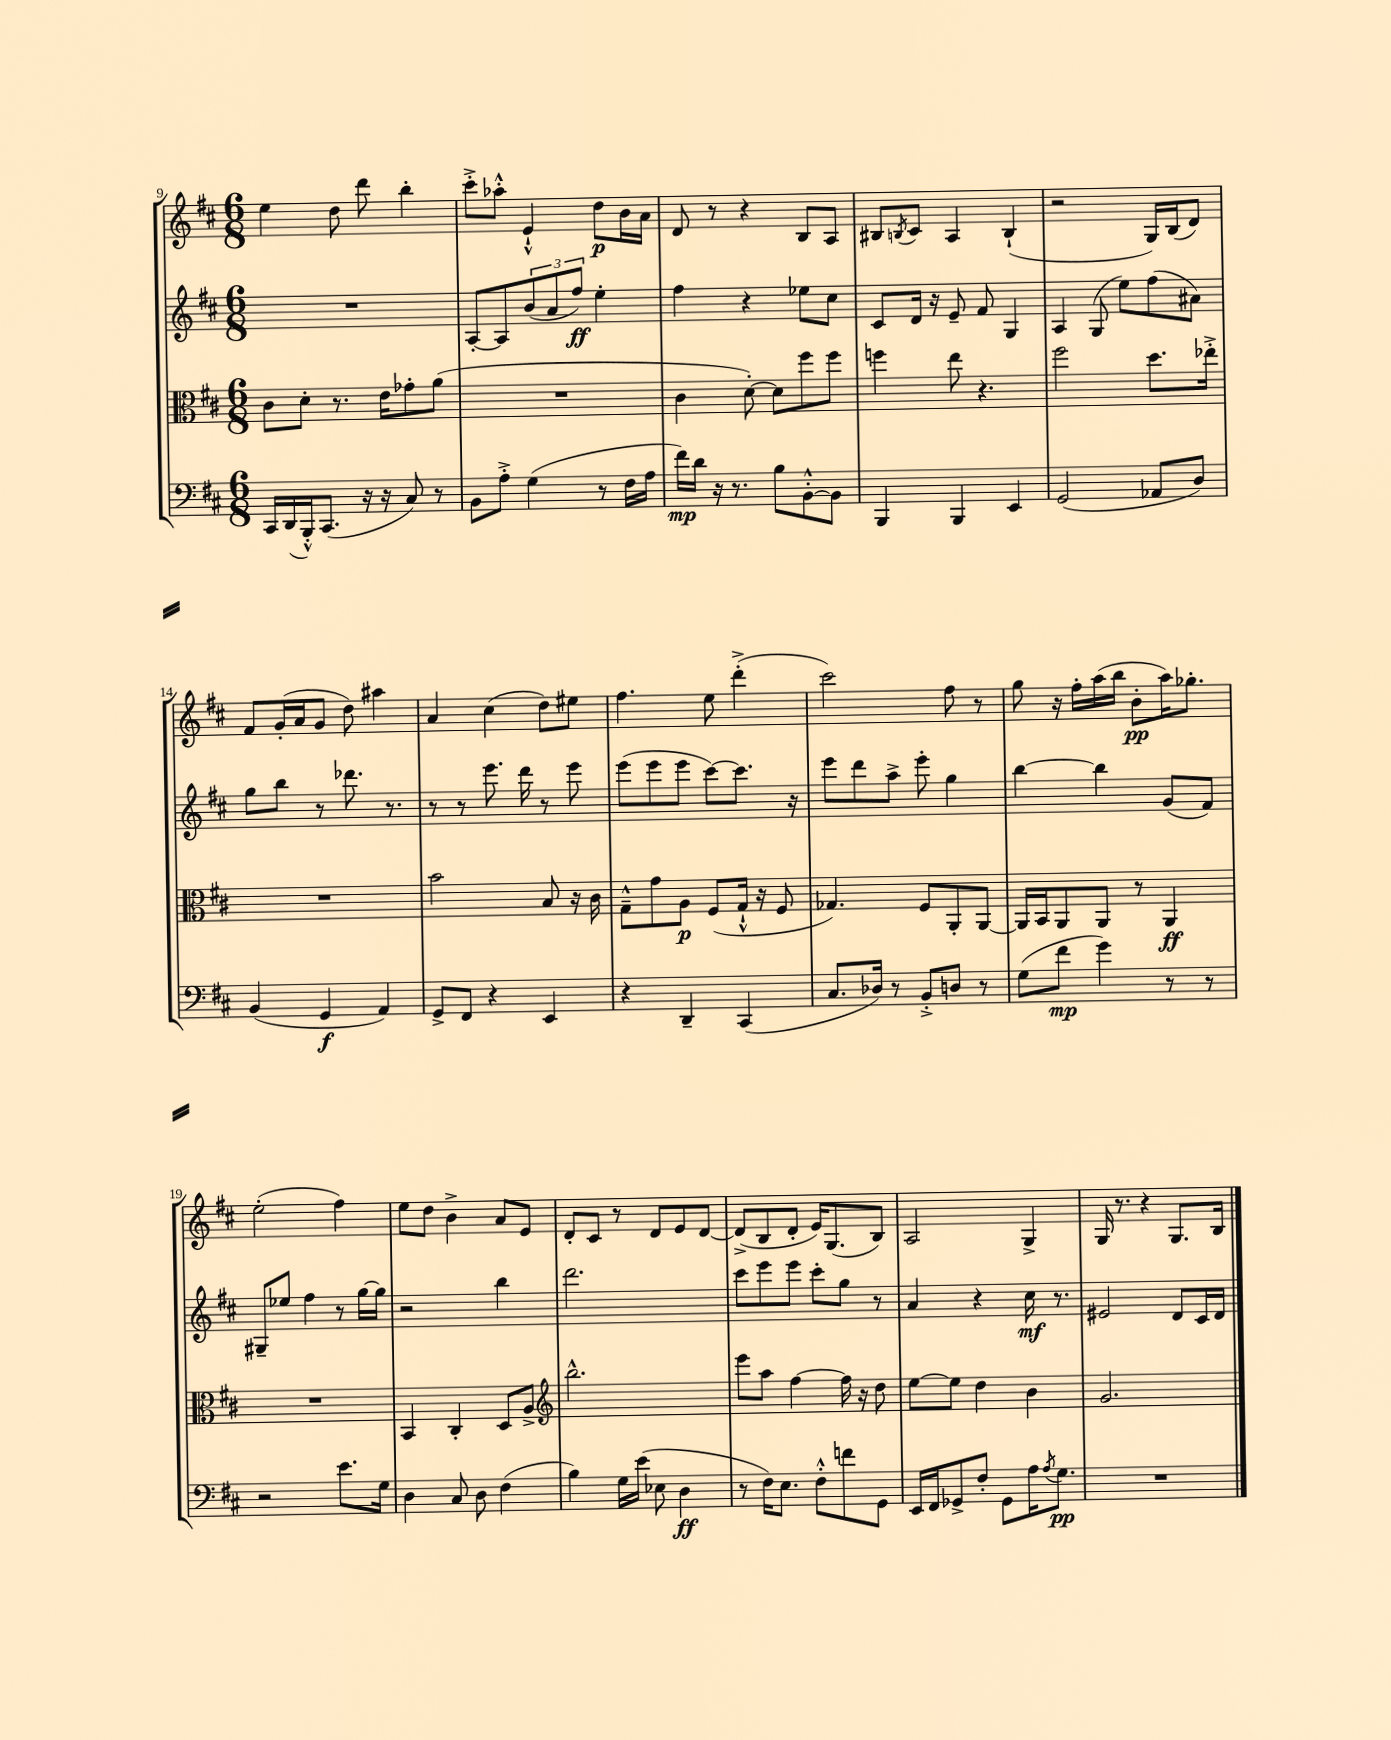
<<
\new StaffGroup <<
\new Staff = "s0" {
    \clef treble \key d \major \numericTimeSignature \time 6/8
    e''4 d''8 d'''8 b''4-. |
    cis'''8-.-> aes''8-.-^ e'4-!-^ d''8\p b'16 a'16 |
    d'8 r8 r4 b8 a8 |
    bis8 \acciaccatura { b8 } cis'8 a4 b4-!( |
    r2 g16) b16( d'8) |
    fis'8 g'16-.( a'16 g'8 d''8) ais''4 |
    a'4 cis''4( d''8) eis''8 |
    fis''4. e''8 d'''4-.->( |
    cis'''2) fis''8 r8 |
    g''8 r16 fis''16-. a''16( b''16 b'8-.\pp a''16) ges''8.-. |
    e''2-.( fis''4) |
    e''8 d''8 b'4-> a'8 e'8 |
    d'8-. cis'8 r8 d'8 e'8 d'8~ |
    d'8->( b8 d'8-. e'16) g8.( b8) |
    a2 g4-> |
    g16 r8. r4 g8. b16 \bar "|." |
}
\new Staff = "s1" {
    \clef treble \key d \major \numericTimeSignature \time 6/8
    R2. |
    a8~-. a8 \tuplet 3/2 { b'8( a'8 fis''8\ff) } e''4-. |
    fis''4 r4 ees''8 cis''8 |
    cis'8 d'16 r16 e'8-- fis'8 g4 |
    a4 g8( e''8) fis''8( ais'8) |
    g''8 b''8 r8 des'''8. r8. |
    r8 r8 e'''8. d'''16 r8 e'''8 |
    e'''8( e'''8 e'''8 cis'''8~) cis'''8. r16 |
    e'''8 d'''8 a''8-> e'''8-. g''4 |
    b''4~ b''4 g'8( fis'8) |
    gis8-- ees''8 fis''4 r8 g''16~ g''16 |
    r2 b''4 |
    d'''2. |
    cis'''8 e'''8 e'''8 cis'''8-. g''8 r8 |
    a'4 r4 cis''16\mf r8. |
    eis'2 d'8 cis'16 d'16 \bar "|." |
}
\new Staff = "s2" {
    \clef alto \key d \major \numericTimeSignature \time 6/8
    cis'8 d'8-. r8. e'16 ges'8-. a'8( |
    R2. |
    cis'4 d'8~-.) d'8 fis''8 fis''8 |
    f''4 e''8 r4. |
    fis''2 d''8. ees''16-.-> |
    R2. |
    b'2 b8 r16 cis'16 |
    g8---^ g'8 a8\p fis8( g16-!-^ r16 fis8 |
    ges4.) fis8 a,8-. a,8~ |
    a,16 b,16 a,8 a,8 r8 a,4\ff |
    R2. |
    b,4 cis4-. d8 a8-> |
    \clef treble b''2.-^ |
    e'''8 a''8 fis''4~ fis''16 r16 d''8 |
    e''8~ e''8 d''4 b'4 |
    g'2. \bar "|." |
}
\new Staff = "s3" {
    \clef bass \key d \major \numericTimeSignature \time 6/8
    cis,16 d,16( b,,16-.-^) cis,8.( r16 r16 cis8) r8 |
    b,8 a8-.-> g4( r8 fis16 a16 |
    fis'16\mp) d'16 r16 r8. b8 b,8~-.-^ b,8 |
    b,,4 b,,4 e,4 |
    g,2( aes,8 d8) |
    b,4( g,4\f a,4) |
    g,8-> fis,8 r4 e,4 |
    r4 d,4-- cis,4( |
    cis8. des16) r8 b,8-.-> d8 r8 |
    g8( fis'8\mp g'4) r8 r8 |
    r2 e'8. g16 |
    d4 cis8 d8 fis4( |
    b4) g16 e'16( ees8 d4\ff |
    r8 fis16) e8. fis8-.-^ f'8 g,8 |
    e,16 fis,16 ges,8-> fis8-. ges,8 a16 \acciaccatura { a8 } g8.\pp |
    R2. \bar "|." |
}
>>
>>
\layout { \context { \Score currentBarNumber = #9 } }
